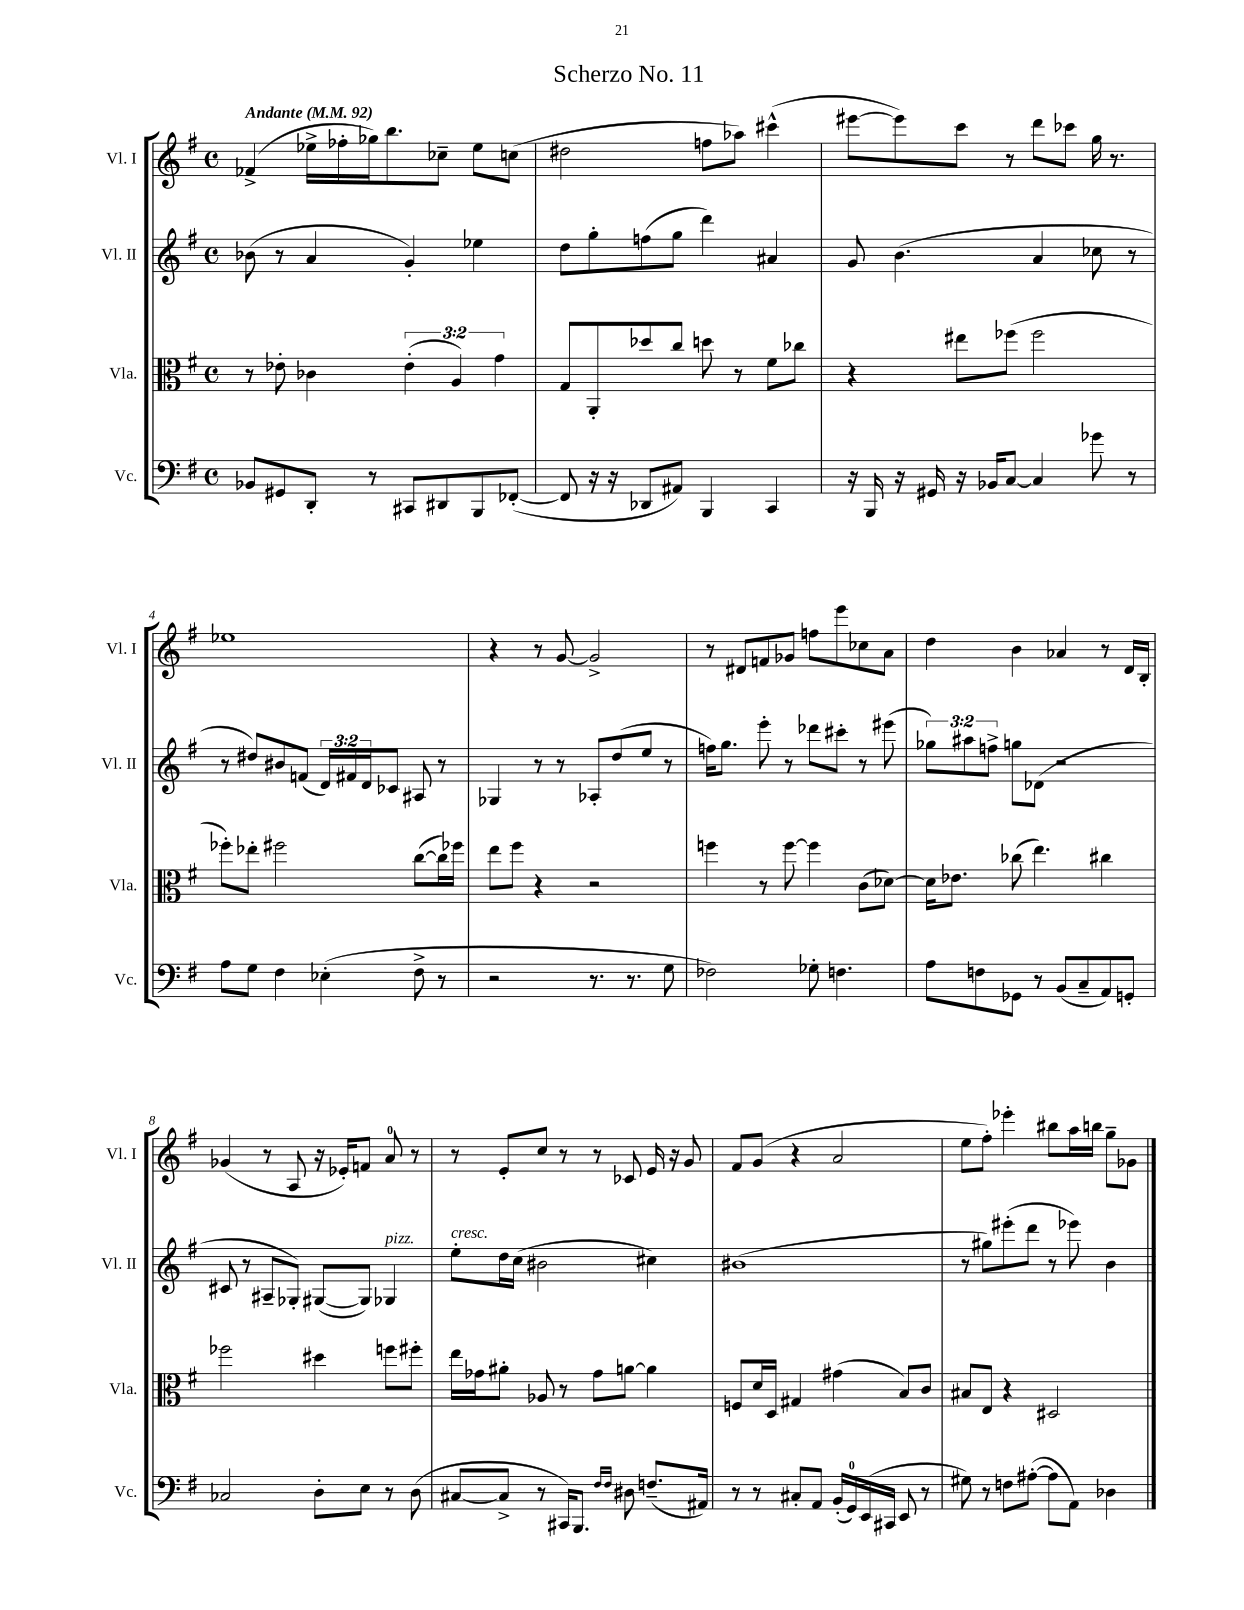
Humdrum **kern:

**kern	**kern	**kern	**kern
*part4	*part3	*part2	*part1
*staff4	*staff3	*staff2	*staff1
*I"Vc.	*I"Vla.	*I"Vl. II	*I"Vl. I
*I'Vc.	*I'Vla.	*I'Vl. II	*I'Vl. I
*clefF4	*clefC3	*clefG2	*clefG2
*k[f#]	*k[f#]	*k[f#]	*k[f#]
*M4/4	*M4/4	*M4/4	*M4/4
*met(c)	*met(c)	*met(c)	*met(c)
*MM92	*MM92	*MM92	*MM92
=1	=1	=1	=1
!	!	!	!LO:TX:a:B:t=Andante
8BB-X/L	8r	(8b-X\	(4f-X^/
8GG#X/	8e-X'\	8r	.
8DD'/J	4c-X\	4a/	16ee-X^\LL
.	.	.	16ff-X'\
8r	.	.	16gg-X\J)
.	.	.	8.bb\
8CC#X/L	(6e-'\	4g'/)	.
8DD#X/	.	.	8cc-X~\J
.	6A/)	.	.
8BBB/	.	4ee-X\	8ee-\L
.	6g\	.	.
([8FF-X'/J	.	.	(8ccn\J
=2	=2	=2	=2
8FF-/]	8G/L	8dd\L	2dd#X\
16r	8AA'/	8gg'\	.
16r	.	.	.
8DD-X/L	8dd-X/	(8ffn\	.
8AA#X/J)	8cc/J	8gg\J	.
4BBB/	8ddn\	4ddd\)	8ffn\L
.	8r	.	8aa-X\J)
4CC/	8f#\L	4a#X/	(4ccc#X^^\
.	8cc-X\J	.	.
=3	=3	=3	=3
16r	4r	8g/	[8eee#X\L
16BBB/	.	.	.
16r	.	(4.b\	8eee#\])
16GG#X/	.	.	.
16r	8ee#X\L	.	8ccc\J
16BB-X/KL	.	.	.
[8C/J	(8ff-X\J	.	8r
4C/]	2ff-\	4a/	8ddd\L
.	.	.	8ccc-X\J
8g-X\	.	8cc-X\	16gg\
.	.	.	8.r
8r	.	8r	.
!!LO:LB:g=z
=4	=4	=4	=4
8A\L	8ff-X'\L)	8r	1ee-X
8G\J	8ee-X'\J	8dd#X/L)	.
4F#\	2ff#X\	8b#X/	.
.	.	(8fn/J	.
(4E-X'\	.	24d/LL)	.
.	.	24f#X/	.
.	.	24d/J	.
.	.	8c-X/J	.
8F#^\	([8cc\L	8A#X/	.
8r	16cc\L])	8r	.
.	16ff-X\JJ	.	.
=5	=5	=5	=5
2r	8ee\L	4G-X/	4r
.	8ff#\J	.	.
.	4r	8r	8r
.	.	8r	[8g/
8.r	2r	8A-X'/L	2g^/]
.	.	(8dd/	.
8.r	.	.	.
.	.	8ee/J	.
8G\	.	8r	.
=6	=6	=6	=6
2F-X\)	4ffn\	16ffn\KL)	8r
.	.	8.gg\J	.
.	.	.	8d#X/L
.	8r	8eee'\	8fn/
.	[8ff\	8r	8g-X/J
8G-X'\	4ff\]	8ddd-X\L	8ffn\L
4.Fn\	.	8ccc#X'\J	8eee\
.	(8c\L	8r	8cc-X\
.	[8d-X\J)	(8eee#X\	8a\J
=7	=7	=7	=7
8A\L	16d-\KL]	12gg-X\L)	4dd\
.	8.e-X\J	.	.
.	.	12aa#X\	.
8Fn\	.	.	.
.	.	12ffn^\J	.
8GG-X\J	(8cc-X\	8ggn\L	4b\
8r	4.ee\)	(8d-X\J	.
(8BB/L	.	2r	4a-X/
8C~/	.	.	.
8AA/)	4cc#X\	.	8r
8GGn'/J	.	.	16d/LL
.	.	.	16B'/JJ
!!LO:LB:g=z
=8	=8	=8	=8
2C-X/	2ff-X\	8c#X/	(4g-X/
.	.	8r	.
.	.	8A#X~/L	8r
.	.	8G-X'/J)	8A/
8D'\L	4dd#X\	([8G#X/L	16r
.	.	.	16e-X'/KL)
8E\J	.	8G#/J])	8fn/J
!	!	!LO:TX:a:i:t=pizz.	!
8r	8ffn\L	4G-X/	8a/
(8D\	8ff#X'\J	.	8r
=9	=9	=9	=9
!	!	!LO:TX:a:i:t=cresc.	!
[8C#X/L	16ee\LL	8ee'\L	8r
.	16g-X\J	.	.
8C#^/J]	8a#X'\J	16dd\L	8e'/L
.	.	(16cc\JJ	.
8r	8A-X/	2b#X\	8cc/J
16CC#X/KL)	8r	.	8r
8.BBB/J	.	.	.
.	8g-\L	.	8r
16qqF#/LL	.	.	.
16qqF#/JJ	.	.	.
8D#X\	[8an\J	.	8c-X/
(8.Fn~/L	4a\]	4cc#X\)	16e/
.	.	.	16r
.	.	.	8g/
16AA#X/Jk)	.	.	.
=10	=10	=10	=10
8r	8Fn/L	(1b#X	8f#/L
8r	16d/L	.	(8g/J
.	16D/JJ	.	.
8C#X'/L	4G#X/	.	4r
8AA/J	.	.	.
(16BB'/LL	(4g#X\	.	2a/
16GG/)	.	.	.
(16EE/	.	.	.
16CC#X/JJ	.	.	.
8EE/	8B/L)	.	.
8r	8c/J	.	.
=11	=11	=11	=11
8G#X\)	8B#X/L	8r	8ee\L
8r	8E/J	8gg#X\L)	8ff#'\J)
8Fn\L	4r	(8eee#X'\	4eee-X'\
([8A#X'\J	.	8ddd\J	.
8A#\L]	2D#X/	8r	8bb#X\L
8AA\J)	.	8eee-X\)	16aa\L
.	.	.	16bbn\JJ
4D-X\	.	4b\	8gg~\L
.	.	.	8g-X\J
==	==	==	==
*-	*-	*-	*-
